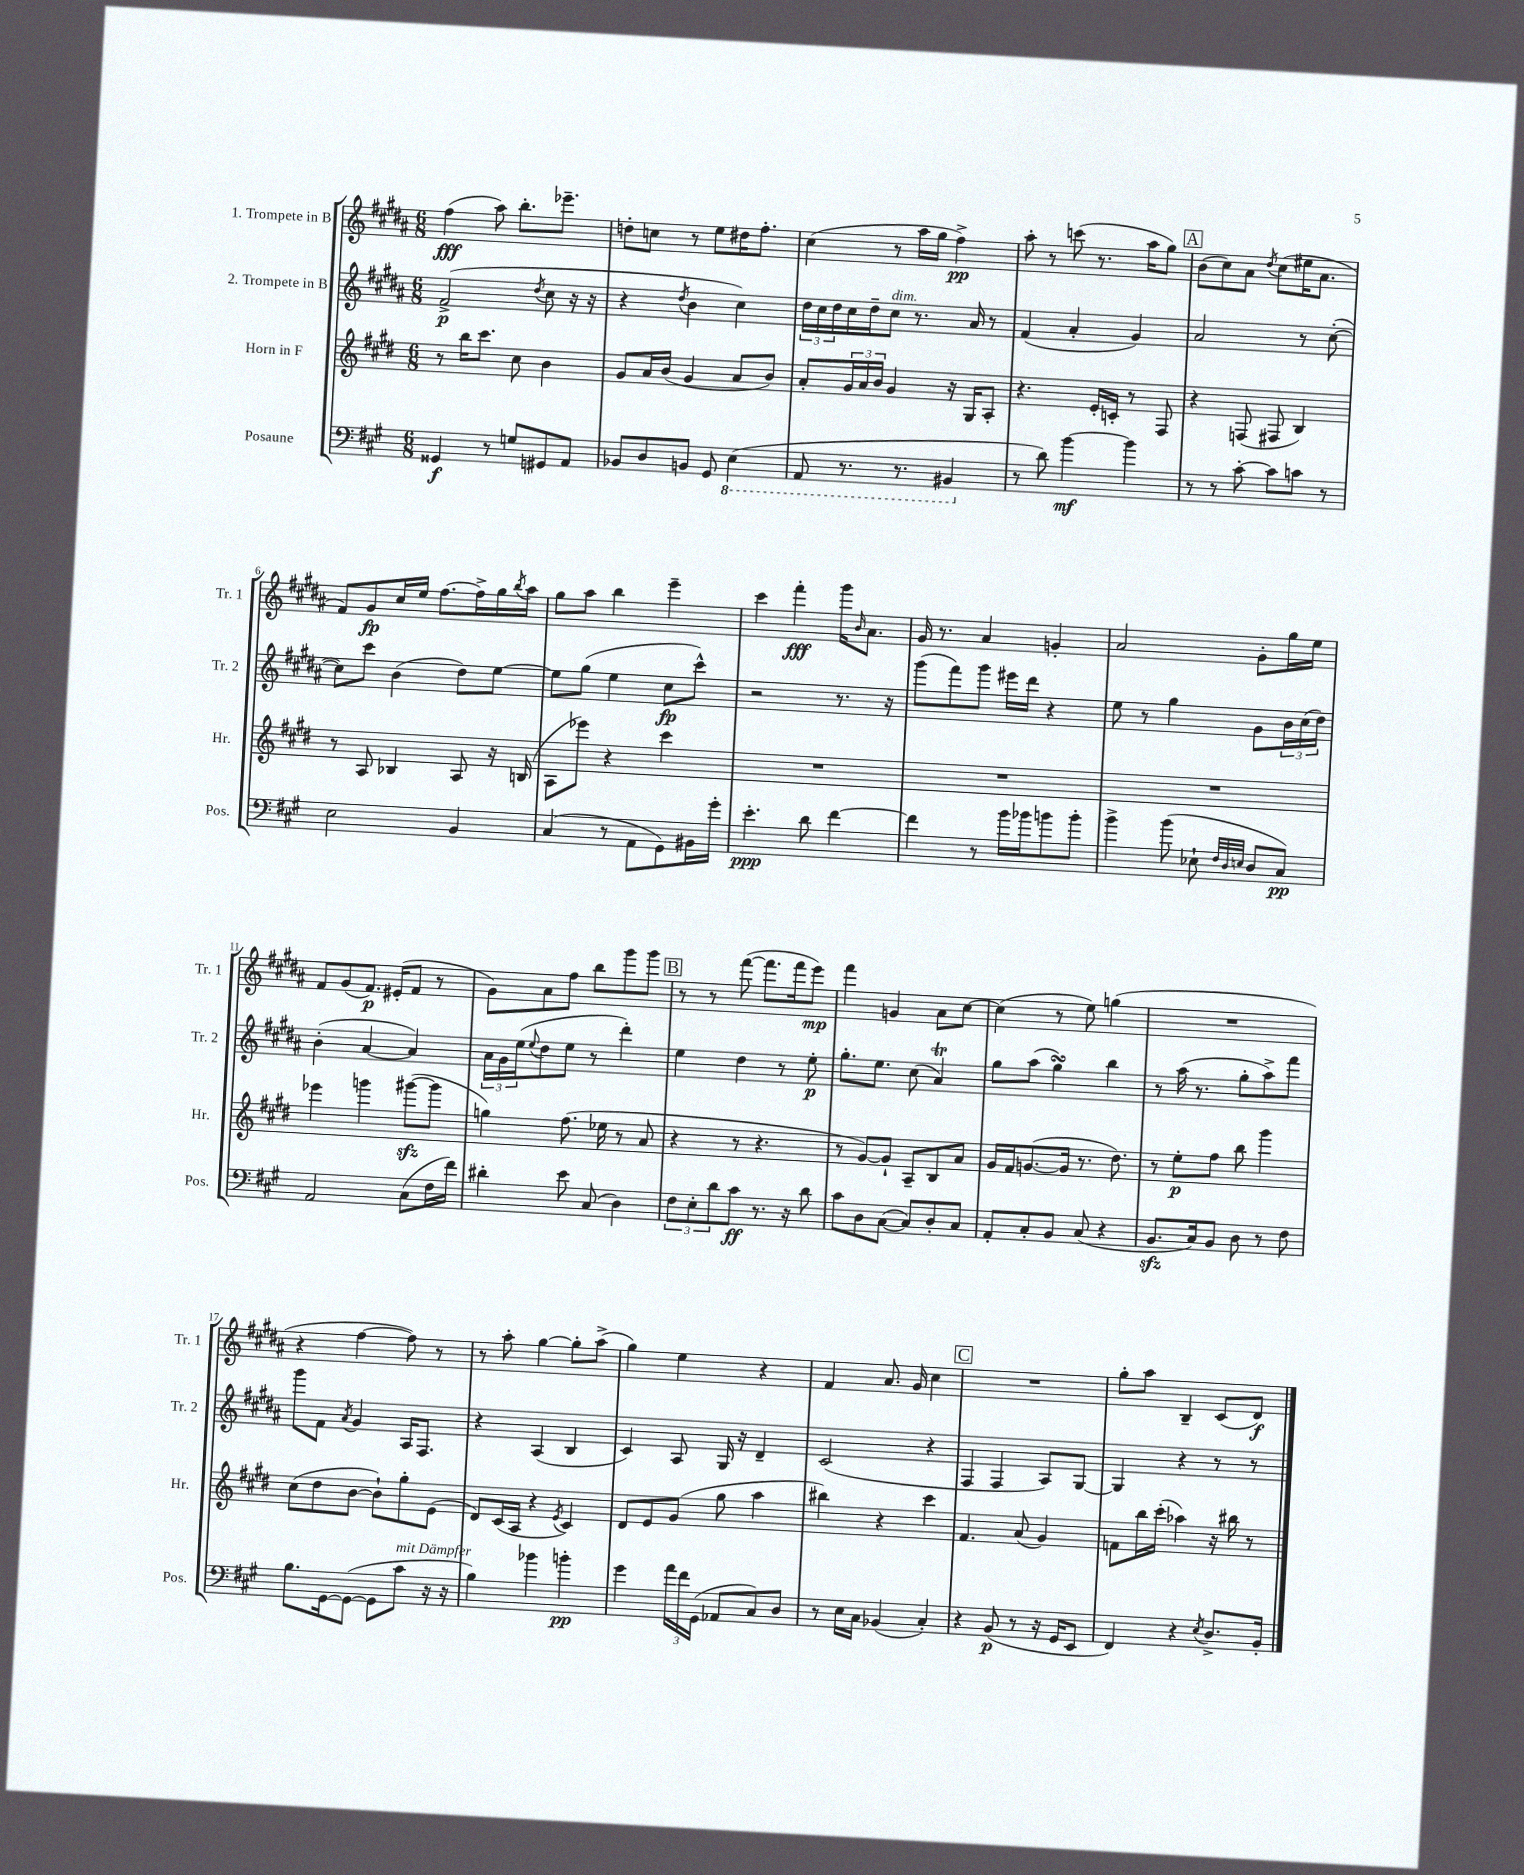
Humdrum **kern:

**kern	**kern	**kern	**kern
*staff4	*staff3	*staff2	*staff1
*clefF4	*clefG2	*clefG2	*clefG2
*k[f#c#g#]	*k[f#c#g#d#]	*k[f#c#g#d#a#]	*k[f#c#g#d#a#]
*M6/8	*M6/8	*M6/8	*M6/8
4GG##/	8r	(2f#^/	(4ff#\
.	16bb\LK	.	.
.	8.ccc#\J	.	.
8r	.	.	8aa#\)
8G/L	8cc#\	.	8.bb'\L
.	.	8qdd#/	.
8GG#/	4b\	8cc#\	.
.	.	.	8.eee-~\J
8AA/J	.	16r	.
.	.	16r	.
=	=	=	=
8BB-/L	8g#/L	4r	8dd'\L
8D/	16a/L	.	8cc\J
.	(16b/JJ	.	.
.	.	8qdd#/	.
8BB/J	4g#/	4b\	8r
8GG#/	.	.	8ee\L
(4EE\	8a/L	4cc#\)	16dd#\K
.	.	.	8.ff#'\J
.	8b/J)	.	.
=	=	=	=
8AAA/	8a'/L	24dd#\LL	(4cc#\
.	.	24cc#\	.
.	.	24dd#\	.
8.r	24g#/L	16cc#\	.
.	24a/	.	.
.	.	16dd#~\J	.
.	24b/JJ	.	.
.	4g#/	8cc#\J	8r
8.r	.	.	.
.	.	8.r	16aa#\LL
.	.	.	16gg#\JJ
4BBB#/	16r	.	4ff#^\)
.	16G#/LK	16a#/	.
.	8A'/J	8r	.
=	=	=	=
8r	4.r	(4f#/	8aa#'\
8d\)	.	.	8r
[4b\	.	4a#'/	(8ccc\
.	16e'/LL	.	8.r
.	16c'/JJ	.	.
4b\]	8r	4g#/)	.
.	.	.	16aa#\LK
.	8F#/	.	8gg#\J)
=	=	=	=
8r	4r	2a#/	(8b\L
8r	.	.	8cc#\)
[8c#'\	(8F/	.	8a#\J
.	.	.	8qdd#/
8c#\]L	8F#/	.	(8cc#\L
8c\J	4B/)	8r	16ee#\K
.	.	.	8.a#\J
8r	.	([8cc#'\	.
=	=	=	=
2E\	8r	8cc#\]L)	8f#/L)
.	8A/	8ccc#\J	8g#/
.	4B-/	(4b\	16cc#/L
.	.	.	16ee/JJ
.	.	.	[8.ff#\L
4BB/	8A/	8dd#\L)	.
.	.	.	16ff#^\]L
.	16r	[8ee\J	16gg#\
.	.	.	8qbb/
.	(16B/	.	16aa#\JJ
=	=	=	=
(4C#/	8A\L	8ee\]L	8gg#\L
.	8eee-\J)	(8gg#\J	8aa#\J
8r	4r	4ee\	4bb\
8AA\L	.	.	.
8GG#\)	4ccc#\	8cc#\L	4eee~\
16BB#\L	.	8ccc#^^\J)	.
16g#'\JJ	.	.	.
=	=	=	=
4.e'\	2.r	2r	4ccc#\
.	.	.	4fff#'\
8d\	.	.	.
[4f#\	.	8.r	16ggg#\LK
.	.	.	16qqb/
.	.	.	8.a#\J
.	.	16r	.
=	=	=	=
4f#\]	2.r	(8ggg#\L	16g#/
.	.	.	8.r
.	.	8fff#\)	.
8r	.	8ggg#\J	4a#/
16b\LL	.	16eee#\LL	.
16b-\J	.	16ddd#\JJ	.
8b\	.	4r	4g'/
8b'\J	.	.	.
=	=	=	=
4b^\	2.r	8ee\	2a#/
.	.	8r	.
(8b\	.	4gg#\	.
8E-`\	.	.	.
32qqF#/LLL	.	.	.
32qqD/	.	.	.
32qqE/JJJ	.	.	.
8D/L	.	8g#\L	8g#'\L
8C#/J)	.	24b\L	16gg#\L
.	.	(24cc#\	.
.	.	.	16ee\JJ
.	.	24dd#\JJ)	.
=	=	=	=
2AA/	4eee-\	(4b'\	8f#/L
.	.	.	(8g#/
.	4ggg\	[4a#/	8.f#/J)
.	.	.	(16e#'/LK
(8C#\L	([8ggg#\L	4a#/])	8f#/J
16F#\L	8ggg#\]J	.	8r
16f#\JJ)	.	.	.
=	=	=	=
4d#'\	4gg\)	24a#\LL	8g#\L)
.	.	24g#\	.
.	.	(24ee\J	.
.	.	8qqee/	.
.	.	8dd#\	8a#\
8e\	(8.ff#\	8ee\J	8ff#\J
(8C#/	.	8r	8bb\L
.	16ee-\	.	.
4D\)	8r	4ddd#'\)	8ggg#\
.	8a/	.	8ggg#\J
=	=	=	=
12F#\L	4r	4ee\	8r
12E'\	.	.	.
.	.	.	8r
12d\	.	.	.
8c#\J	8r	4dd#\	([8fff#\
8.r	4.r	.	8.fff#\]L
.	.	8r	.
16r	.	.	16fff#\k
8d\	.	8ee'\	8eee\J)
=	=	=	=
8c#\L	8r	8.gg#'\L	4fff#\
8D\	[8g#/L)	.	.
.	.	8.ee\J	.
([8C#\J	8g#`/]J	.	4g/
8C#/]L)	8A~/L	(8cc#\	.
8D'/	8B/	4a#/)	8a#\L
8C#/J	8a/J	.	[8cc#\J
=	=	=	=
8AA'/L	16g#/LL	8gg#\L	(4cc#\]
.	16f#/J	.	.
8C#'/	([8.g/	(8aa#\J	.
8BB/J	.	4gg#\)	8r
.	16g/]Jk	.	.
(8C#/	8.r	.	8ee\)
4r	.	4bb\	(4gg\
.	8.dd#\)	.	.
=	=	=	=
8.BB/L	8r	8r	2.r
.	8ee'\L	(16aa#\	.
16C#/k)	.	8.r	.
8BB/J	8ff#\J	.	.
8D\	8bb\	8gg#'\L	.
8r	4ggg#\	8aa#^\)	.
8F#\	.	8fff#\J	.
=	=	=	=
8.B\L	(8cc#\L	8ggg#\L	4r
.	8dd#\	8f#\J	.
[16GG#\k	.	.	.
.	.	8qa#/	.
(8GG#\_J	[8b\J	4g#/	[4ff#\
8GG#\]L	8b`\]L)	.	.
8c#\J	8gg#'\	16A#/LK	8ff#\])
.	.	8.F#/J	.
16r	(8e\J	.	8r
16r	.	.	.
=	=	=	=
4B\)	8d#/L)	4r	8r
.	(16c#/L	.	8aa#'\
.	16A/JJ	.	.
4b-\	4r	(4A#/	[4gg#\
.	8qe/	.	.
4b'\	4c#/)	4B/	8gg#'\]L
.	.	.	(8aa#^\J
=	=	=	=
4g#\	8d#/L	4c#/)	4gg#\)
.	8e/	.	.
24a\LL	(8g#/J	8A#/	4ee\
24f#\	.	.	.
(24GG#\JJ	.	.	.
8AA-/L	8gg#\	16G#/	.
.	.	16r	.
8C#/)	4aa\	4d#~/	4r
8D/J	.	.	.
=	=	=	=
8r	4bb#\)	(2c#/	4f#/
16E\LL	.	.	.
16C#\JJ	.	.	.
(4BB-/	4r	.	8.a#/
.	.	.	16g#/
4C#'/)	4ccc#\	4r	4cc#\
=	=	=	=
4r	4.f#/	4F#/	2.r
(8BB/	.	4F#/	.
8r	(8a/	.	.
16r	4g#/)	8A#/L)	.
16GG#/LK	.	.	.
8EE/J	.	[8G#/J	.
=	=	=	=
4FF#/)	8f\L	4G#/]	8gg#'\L
.	16bb\L	.	8aa#\J
.	(16ccc#'\JJ	.	.
4r	4aa-\)	4r	4B~/
8qE/	.	.	.
8.D^/L	16r	8r	(8c#/L
.	16bb#\	.	.
.	8r	8r	8d#/J)
16BB'/Jk	.	.	.
==	==	==	==
*-	*-	*-	*-
